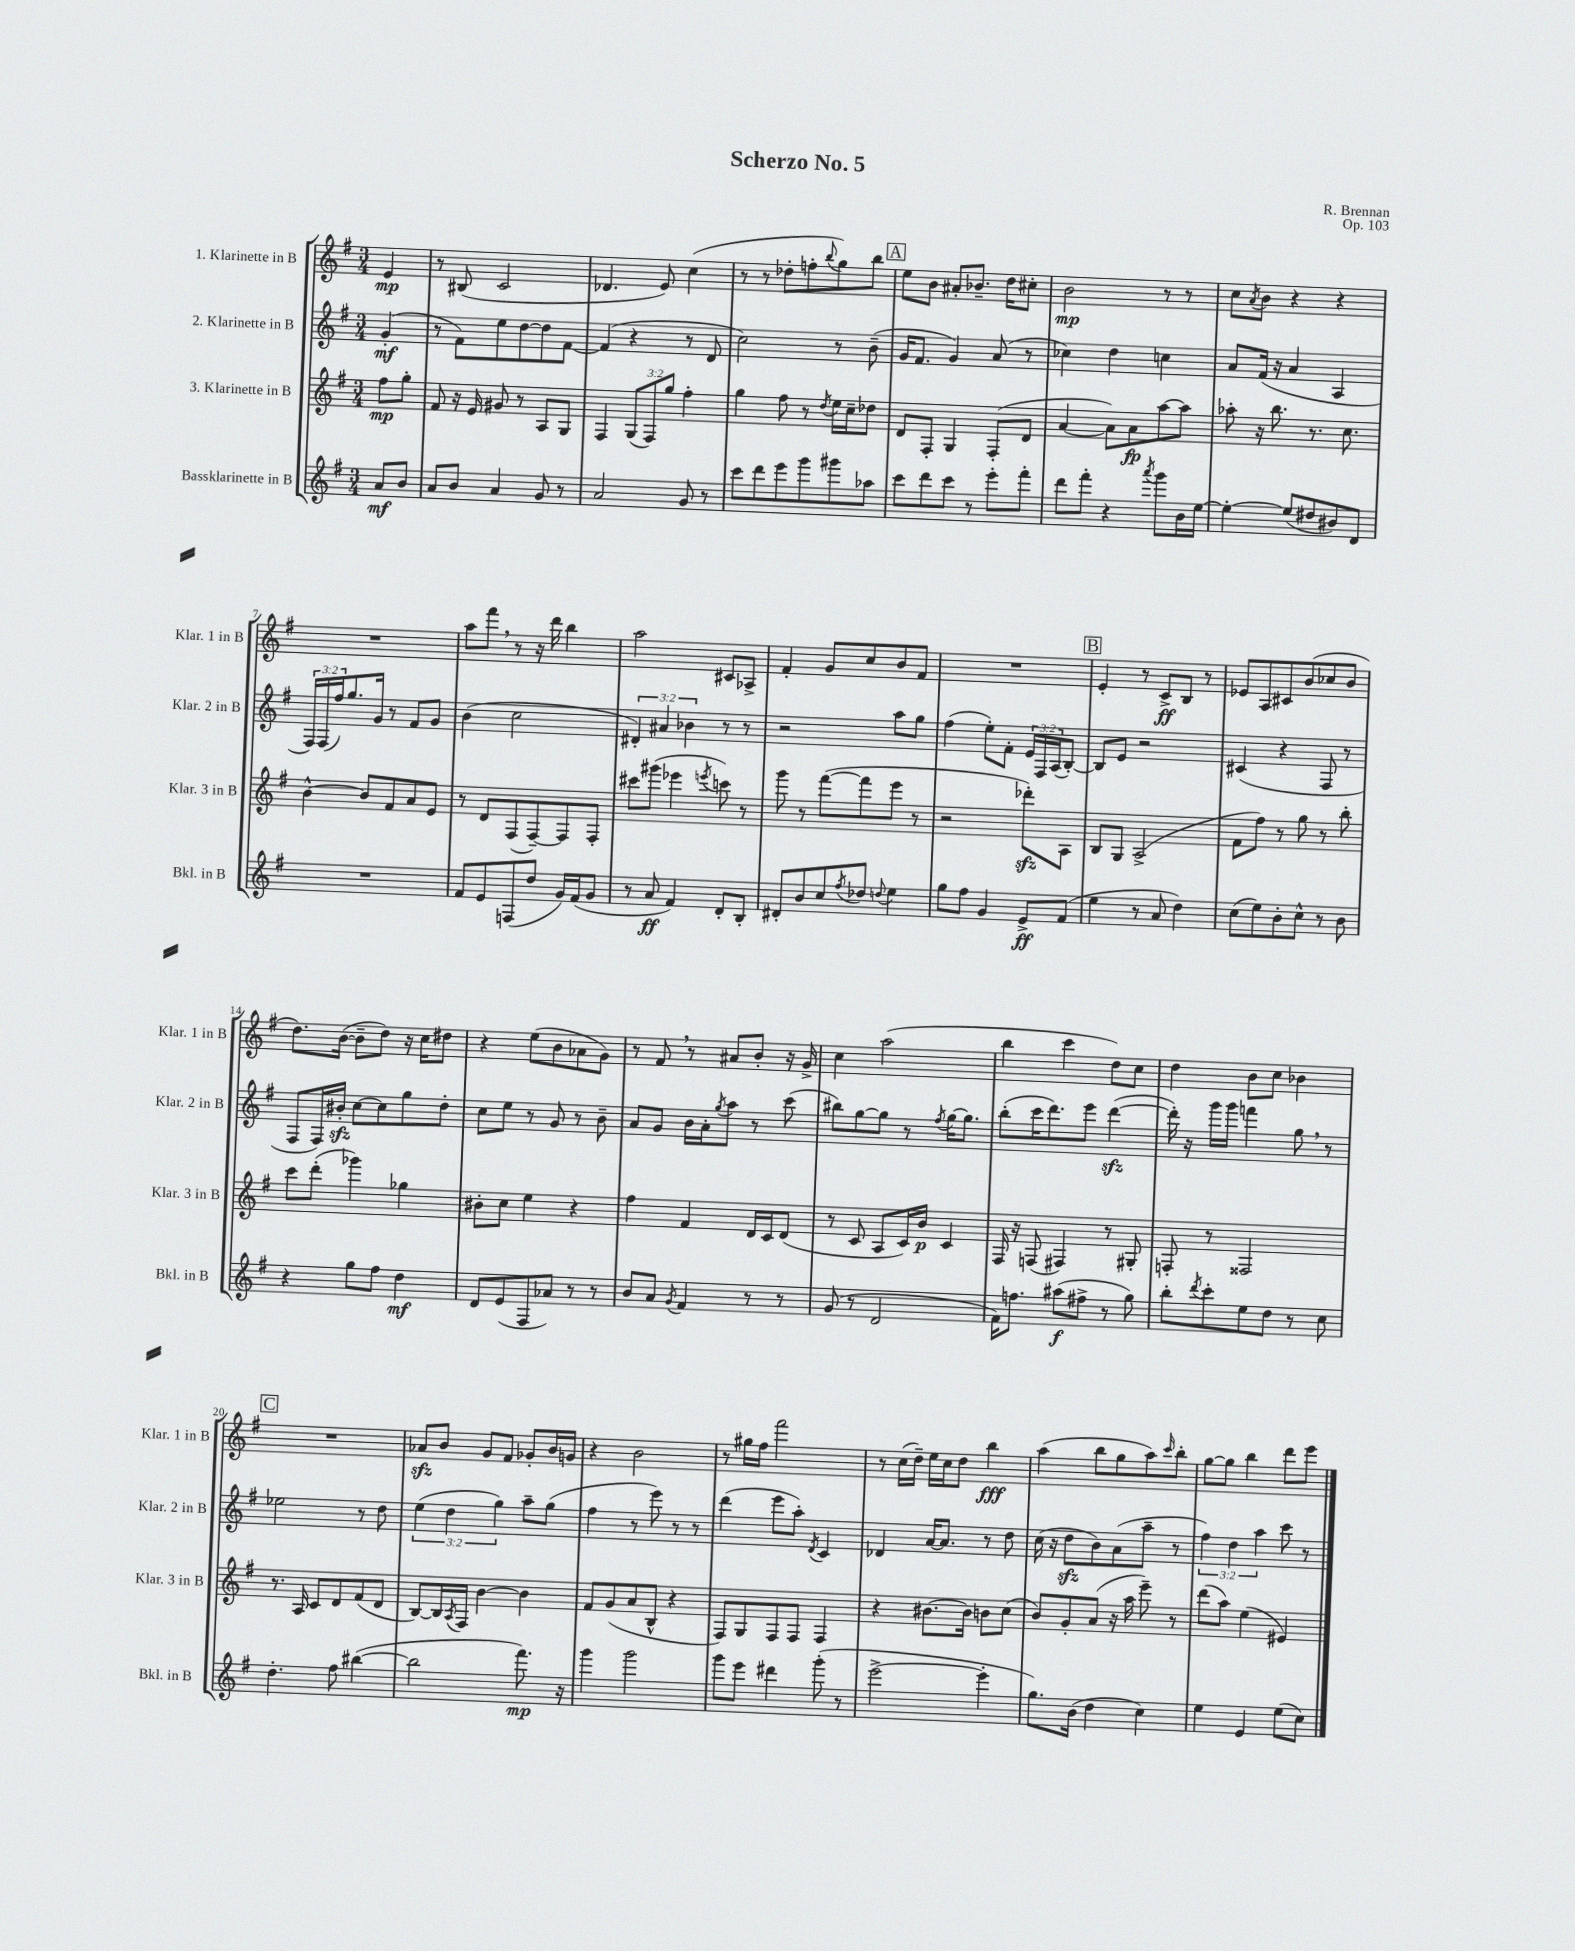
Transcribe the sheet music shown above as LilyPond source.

\header { title = "Scherzo No. 5" composer = "R. Brennan" opus = "Op. 103" }
<<
\new StaffGroup <<
\new Staff = "s0" \with { instrumentName = "1. Klarinette in B" shortInstrumentName = "Klar. 1 in B" } {
    \clef treble \key g \major \numericTimeSignature \time 3/4 \partial 4
    e'4\mp |
    r8 bis8( c'2 |
    des'4. e'8) c''4( |
    r8 r8 des''8-. f''8-. \appoggiatura { b''8 } g''8) b''8 |
    \mark \markup { \box "A" } e''8 b'8 ais'8-. bes'8.-- d''16 cis''8-. |
    b'2\mp r8 r8 |
    c''8 \acciaccatura { a'8 } b'8 r4 r4 |
    R2. |
    a''8 fis'''8 \breathe r8 r16 d'''16 b''4 |
    a''2 cis'8 aes8-> |
    fis'4-. g'8 c''8 b'8 fis'8 |
    R2. |
    \mark \markup { \box "B" } e'4-. r8 c'8->\ff b8 r8 |
    ees'8 a8 cis'8 b'8( ces''8 b'8 |
    d''8.) b'16~( b'8-- d''8) r16 c''16 dis''8 |
    r4 e''8( b'8 aes'8 g'8) |
    r8 fis'8 \breathe r8 ais'8 b'8-. r16 g'16-> |
    c''4 a''2( |
    b''4 c'''4 d''8) c''8 |
    d''4 b'8 c''8 bes'4 |
    \mark \markup { \box "C" } R2. |
    aes'8\sfz b'8 g'8 fis'8 ges'8-. b'16 g'16 |
    r4 b'2 |
    r8 gis''16 fis''16 fis'''2 |
    r8 c''16( d''16--) e''16 c''16 d''8 b''4\fff |
    a''4( b''8 g''8 a''8) \grace { c'''16 } b''8-. |
    g''8~ g''8 b''4 d'''8 e'''8 \bar "|." |
}
\new Staff = "s1" \with { instrumentName = "2. Klarinette in B" shortInstrumentName = "Klar. 2 in B" } {
    \clef treble \key g \major \numericTimeSignature \time 3/4 \override Staff.TupletNumber.text = #tuplet-number::calc-fraction-text \partial 4
    g'4-.\mf( |
    r8 fis'8) e''8 d''8~ d''8 fis'8~ |
    fis'4( r4 r8 d'8 |
    c''2) r8 b'8--( |
    \mark \markup { \box "A" } g'16 fis'8. g'4) a'8( r8 |
    ces''4) d''4 c''4 |
    a'8 fis'16( r16 a'4 a4 |
    \tuplet 3/2 { fis16) fis16( fis''16) } g''8. g'16 r8 fis'8 g'8 |
    b'4( c''2 |
    \tuplet 3/2 { dis'4-.) ais'4 bes'4 } r8 r8 |
    r2 a''8 g''8 |
    fis''4( e''8-.) fis'8-. \tuplet 3/2 { e'16 fis16 a16( } b8~-.) |
    \mark \markup { \box "B" } b8 e'8 r2 |
    cis'4( r4 fis8 r8 |
    fis8 fis16) bis'16-.\sfz c''8~ c''8 g''8 d''8-. |
    c''8 e''8 r8 g'8 r8 b'8-- |
    a'8 g'8 b'16 a'16-. \acciaccatura { g''8 } a''8 r8 c'''8( |
    bis''8) g''8~ g''8 r8 \acciaccatura { fis''8 } g''16~ g''8. |
    b''8-.( c'''16 d'''8.) e'''8 d'''4~\sfz( |
    d'''16-.) r16 g'''16 g'''16 f'''4 g''8 \breathe r8 |
    \mark \markup { \box "C" } ees''2 r8 d''8 |
    \tuplet 3/2 { e''4( d''4 g''4) } a''8-- g''8( |
    fis''4 r8 e'''8) r8 r8 |
    d'''4( e'''8 a''8-.) \acciaccatura { d'8 } c'4 |
    des'4 a'16~ a'8. r8 d''8 |
    c''16( r16 d''8\sfz b'8) a'8( a''8-- r8 |
    \tuplet 3/2 { fis''4) d''4 a''4 } c'''8 r8 \bar "|." |
}
\new Staff = "s2" \with { instrumentName = "3. Klarinette in B" shortInstrumentName = "Klar. 3 in B" } {
    \clef treble \key g \major \numericTimeSignature \time 3/4 \override Staff.TupletNumber.text = #tuplet-number::calc-fraction-text \partial 4
    fis''8\mp g''8-. |
    fis'8 r16 e'16 gis'8 r8 a8 g8 |
    fis4 \tuplet 3/2 { g8( fis8) g''8 } fis''4-. |
    g''4 fis''8 r8 \acciaccatura { d''8 } e''16 c''16-- des''8 |
    \mark \markup { \box "A" } d'8 fis8-. g4 fis8-.( d'8 |
    a'4~ a'8) a'8\fp a''8~ a''8 |
    aes''8-. r16 b''8. r8. c''8. |
    b'4~-^ b'8 fis'8 a'8 e'8 |
    r8 d'8 fis8( fis8~--) fis8 fis8-. |
    cis'''8 gis'''8( ees'''4 \acciaccatura { e'''8 } c'''8) r8 |
    g'''8 r8 fis'''8~( fis'''8 e'''8 r8 |
    r2 des'''8-.\sfz) a8 |
    \mark \markup { \box "B" } b8 g8 a2->( |
    fis'8 fis''8) r8 g''8 r8 b''8-. |
    c'''8 d'''8-.( ges'''4) ges''4 |
    bis'8-. c''8 e''4 r4 |
    fis''4 fis'4 d'16 c'16 d'8( |
    r8 c'8 a8 c'16) b'16\p c'4 |
    fis16 r16 f8( fis4) r8 gis8-. |
    f8-. r8 fisis2 |
    \mark \markup { \box "C" } r8. a16 c'8 d'8 fis'8( d'8 |
    b8~) b16 \acciaccatura { a8 } fis16 b'4~ b'4 |
    fis'8 g'8( a'8 b8-^ r4 |
    fis8) g8 fis8 fis8 fis4 |
    r4 bis'8.~ bis'16 b'8 c''8( |
    b'8) g'8-. a'8( r16 a''16 e'''8--) r8 |
    d'''8( a''8) e''4( eis'4) \bar "|." |
}
\new Staff = "s3" \with { instrumentName = "Bassklarinette in B" shortInstrumentName = "Bkl. in B" } {
    \clef treble \key g \major \numericTimeSignature \time 3/4 \partial 4
    a'8\mf b'8 |
    a'8 b'8 a'4 g'8 r8 |
    a'2 g'8 r8 |
    c'''8 d'''8 e'''8 g'''8 gis'''8 aes''8 |
    \mark \markup { \box "A" } c'''8 d'''8 c'''8 r8 e'''8-. fis'''8-. |
    d'''8 fis'''8-. r4 \acciaccatura { a'''8 } g'''8 b'16 e''16~ |
    e''4~-. e''8( dis''8 bis'8) d'8 |
    R2. |
    fis'8 e'8 f8( d''8 g'16) fis'16( g'8 |
    r8 a'8\ff fis'4) d'8-. b8-. |
    dis'8-. b'8 c''8 \acciaccatura { fis''8 } des''8 \appoggiatura { d''8 } e''4 |
    g''8 fis''8 g'4 e'8->\ff fis'8( |
    \mark \markup { \box "B" } e''4 r8 a'8 d''4) |
    c''8( e''8) b'8-. c''8-^ r8 b'8 |
    r4 g''8 fis''8 d''4\mf |
    d'8 e'8( fis8 aes'8) r8 r8 |
    b'8 a'8 \acciaccatura { g'8 } fis'4 r8 r8 |
    g'8( r8 d'2 |
    fis'16) f''8. ais''8\f( fis''8-> r8 g''8) |
    b''8-. \acciaccatura { d'''8 } c'''8-. e''8 d''8 r8 c''8 |
    \mark \markup { \box "C" } d''4.-. fis''8 bis''4~( |
    bis''2 fis'''8.\mp) r16 |
    g'''4 g'''2 |
    g'''8 e'''8 dis'''4 g'''8-.( r8 |
    e'''2~-> e'''4-. |
    g''8.) b'16( d''4 c''4) |
    e''4 e'4 e''8( c''8) \bar "|." |
}
>>
>>
